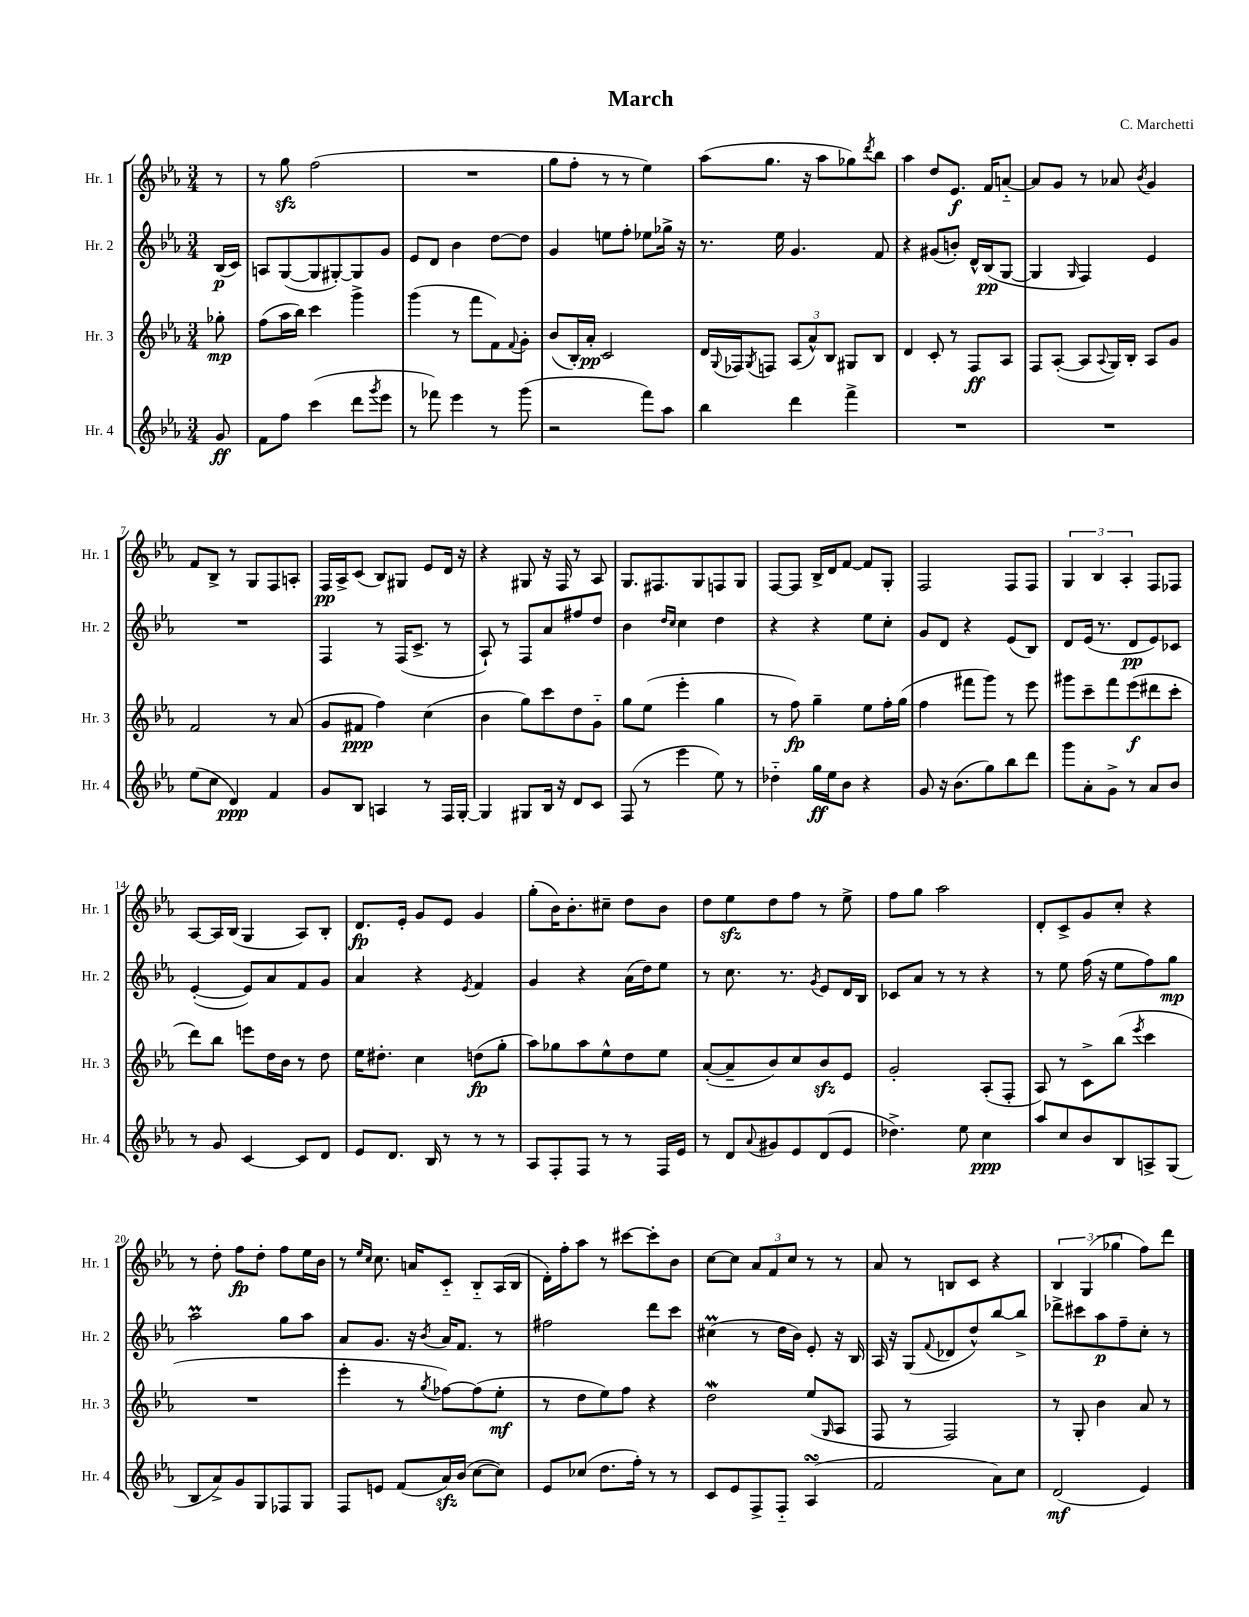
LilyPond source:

\header { title = "March" composer = "C. Marchetti" }
<<
\new StaffGroup <<
\new Staff = "s0" \with { instrumentName = "Hr. 1" shortInstrumentName = "Hr. 1" } {
    \clef treble \key ees \major \numericTimeSignature \time 3/4 \partial 8
    r8 |
    r8 g''8\sfz f''2( |
    R2. |
    g''8 f''8-. r8 r8 ees''4) |
    aes''8( g''8. r16 aes''8 ges''8) \acciaccatura { d'''8 } bes''8 |
    aes''4 d''8 ees'8.\f f'16 a'8~-_ |
    a'8 g'8 r8 aes'8 \acciaccatura { bes'8 } g'4 |
    f'8 bes8-> r8 g8 f8 a8-. |
    f16\pp aes16-> c'8( bes8) gis8 ees'8 d'16 r16 |
    r4 gis8 r16 f16 r8 aes8 |
    g8. fis8. g8 f8 g8 |
    f8~ f8 bes16-> d'16 f'8~ f'8 g8-. |
    f2 f8 f8 |
    \tuplet 3/2 { g4 bes4 aes4-. } f8 fes8 |
    aes8~ aes16 bes16( g4 aes8) bes8-. |
    d'8.\fp ees'16-. g'8 ees'8 g'4 |
    g''8-.( bes'16) bes'8.-. cis''8-- d''8 bes'8 |
    d''8 ees''8\sfz d''8 f''8 r8 ees''8-> |
    f''8 g''8 aes''2 |
    d'8-. c'8-> g'8 c''8-. r4 |
    r8 d''8-. f''8\fp d''8-. f''8 ees''16 bes'16 |
    r8 \grace { ees''16 c''16 } c''8. a'16 c'8-_ bes8-_ aes16( bes16 |
    d'16-.) f''16-. aes''8 r8 cis'''8~ cis'''8-. bes'8 |
    c''8~ c''8 \tuplet 3/2 { aes'8 f'8 c''8 } r8 r8 |
    aes'8 r8 b8 c'8 r4 |
    \tuplet 3/2 { bes4 g4( ges''4 } f''8) d'''8 \bar "|." |
}
\new Staff = "s1" \with { instrumentName = "Hr. 2" shortInstrumentName = "Hr. 2" } {
    \clef treble \key ees \major \numericTimeSignature \time 3/4 \partial 8
    bes16\p( c'16) |
    a8 g8~( g8 gis8~-.) gis8 g'8 |
    ees'8 d'8 bes'4 d''8~ d''8 |
    g'4 e''8 f''8-. ees''8 ges''16-> r16 |
    r8. ees''16 g'4. f'8 |
    r4 gis'8( b'8-.) d'16-^ bes16\pp( g8~ |
    g4 \grace { g16 } f4) ees'4 |
    R2. |
    f4 r8 f16( c'8.-> r8 |
    aes8-!) r8 f8 aes'8 fis''8 d''8 |
    bes'4 \grace { d''16 c''16 } c''4 d''4 |
    r4 r4 ees''8 c''8-. |
    g'8 d'8 r4 ees'8( bes8) |
    d'8 ees'16( r8. d'8\pp ees'8) ces'8 |
    ees'4~-.( ees'8) aes'8 f'8 g'8 |
    aes'4 r4 \acciaccatura { ees'8 } f'4 |
    g'4 r4 aes'16( d''16) ees''8 |
    r8 c''8. r8. \acciaccatura { g'8 } ees'8 d'16 bes16 |
    ces'8 aes'8 r8 r8 r4 |
    r8 ees''8 f''16( r16 ees''8 f''8) g''8\mp |
    aes''2\prall g''8 aes''8 |
    aes'8 g'8. r16 \acciaccatura { bes'8 } aes'16 f'8. r8 |
    fis''2 d'''8 c'''8 |
    cis''4\prall( r8 d''16 bes'16) ees'8-. r16 bes16 |
    aes16 r16 g8( \appoggiatura { f'8 } des'8 d''8-^) bes''8~ bes''8-> |
    des'''8-> cis'''8 aes''8\p f''8-- c''8-. r8 \bar "|." |
}
\new Staff = "s2" \with { instrumentName = "Hr. 3" shortInstrumentName = "Hr. 3" } {
    \clef treble \key ees \major \numericTimeSignature \time 3/4 \partial 8
    ges''8-.\mp |
    f''8( aes''16 bes''16) c'''4 g'''4-> |
    g'''4( r8 f'''8 f'8) \appoggiatura { f'8 } g'8-. |
    bes'8( bes16-.) aes'16-.\pp c'2 |
    d'16 \appoggiatura { g8 } fes16 \acciaccatura { g8 } f8 \tuplet 3/2 { aes8( aes'8-^) bes8 } gis8 bes8 |
    d'4 c'8-. r8 f8\ff aes8 |
    f8 aes8~-.( aes8 \appoggiatura { aes8 } g16) bes16-. aes8 g'8 |
    f'2 r8 aes'8( |
    g'8 fis'8\ppp f''4) c''4( |
    bes'4 g''8) c'''8 d''8 g'8-_ |
    g''8 ees''8( ees'''4-. g''4 |
    r8 f''8\fp) g''4-- ees''8 f''16-. g''16( |
    f''4 fis'''8 g'''8) r8 ees'''8 |
    gis'''8 c'''8-- f'''8 ees'''8\f( dis'''8 c'''8-. |
    d'''8) bes''8 e'''8 d''16 bes'16 r8 d''8 |
    ees''16 dis''8.-. c''4 d''8\fp( g''8-. |
    aes''8) ges''8 aes''8 ees''8-^ d''8 ees''8 |
    aes'8~-.( aes'8-- bes'8) c''8 bes'8\sfz ees'8 |
    g'2-. aes8-.( f8-. |
    aes8) r8 c'8-> bes''8( \acciaccatura { ees'''8 } c'''4 |
    R2. |
    ees'''4-. r8 \acciaccatura { g''8 } fes''8~) fes''8( ees''8-.\mf |
    r8 d''8 ees''8) f''8 r4 |
    d''2\mordent ees''8( \grace { g16 } aes8 |
    f8 r8 f2) |
    r8 g8-. bes'4 aes'8 r8 \bar "|." |
}
\new Staff = "s3" \with { instrumentName = "Hr. 4" shortInstrumentName = "Hr. 4" } {
    \clef treble \key ees \major \numericTimeSignature \time 3/4 \partial 8
    g'8\ff |
    f'8 f''8 c'''4( d'''8 \acciaccatura { g'''8 } ees'''8 |
    r8 fes'''8) ees'''4 r8 g'''8( |
    r2 f'''8) aes''8 |
    bes''4 d'''4 f'''4-> |
    R2. |
    R2. |
    ees''8( c''8 d'4\ppp) f'4 |
    g'8 bes8 a4 r8 f16 g16~-. |
    g4 gis8 bes16 r16 d'8 c'8 |
    f8( r8 ees'''4 ees''8) r8 |
    des''4-_ g''16\ff ees''16 bes'8 r4 |
    g'8 r16 bes'8.( g''8) bes''8 d'''8 |
    g'''8 aes'8-. g'8-> r8 aes'8 bes'8 |
    r8 g'8 c'4~ c'8 d'8 |
    ees'8 d'8. bes16 r8 r8 r8 |
    aes8 f8-. f8 r8 r8 f16 ees'16 |
    r8 d'8 \appoggiatura { aes'8 } gis'8 ees'8 d'8( ees'8 |
    des''4.->) ees''8 c''4\ppp |
    aes''8 c''8 bes'8 bes8 a8-> g8( |
    bes8 aes'8->) g'8 g8 fes8 g8 |
    f8 e'8 f'8( aes'16\sfz) bes'16( c''8~ c''8) |
    ees'8 ces''8( d''8. f''16-.) r8 r8 |
    c'8 ees'8 f8-> f8-_ aes4\turn( |
    f'2 aes'8) c''8 |
    d'2\mf( ees'4) \bar "|." |
}
>>
>>
